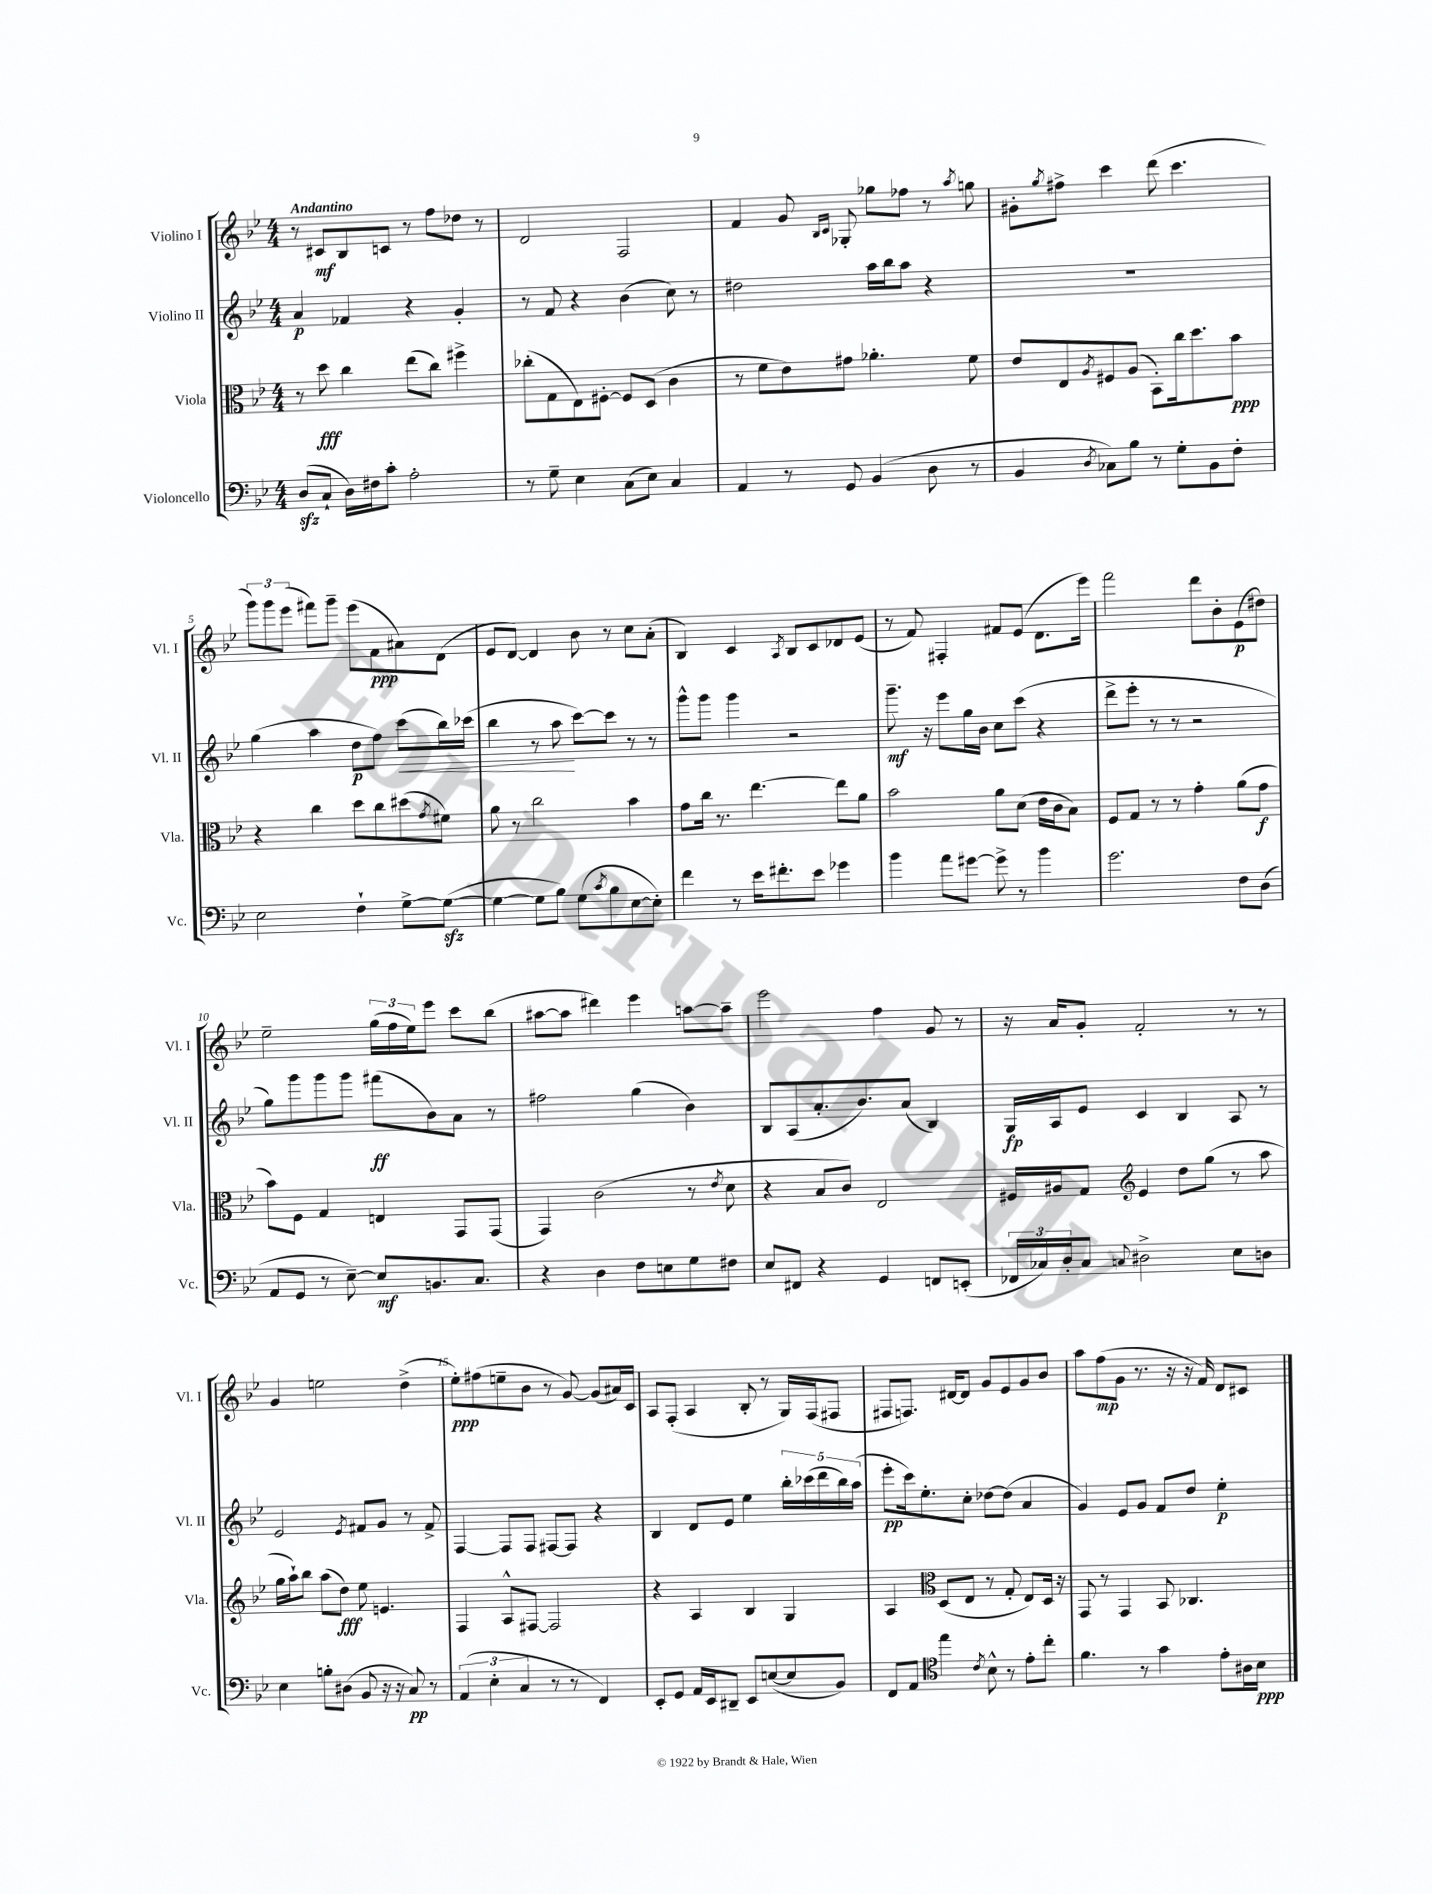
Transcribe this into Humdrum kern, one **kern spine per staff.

**kern	**kern	**kern	**kern
*staff4	*staff3	*staff2	*staff1
*clefF4	*clefC3	*clefG2	*clefG2
*k[b-e-]	*k[b-e-]	*k[b-e-]	*k[b-e-]
*M4/4	*M4/4	*M4/4	*M4/4
(8D/L	8r	4a/	8r
8C`/J	8dd\	.	8c#/L
16D\LL)	4cc\	4f-/	8B-/
16F#\J	.	.	.
8c'\J	.	.	8c/J
2A'\	(8ee-\L	4r	8r
.	8cc\J)	.	8ff\L
.	4ff#^\	4g'/	8dd-\J
.	.	.	8r
=	=	=	=
8r	(8cc-'\L	8r	2d/
8G~\	8G\	8f/	.
4E-\	8E-\)	4r	.
.	[8F#'\J	.	.
(8C\L	8F#/]L	(4b-\	2F/
8E-\J)	(8D/J	.	.
4C/	4c\	8cc\)	.
.	.	8r	.
=	=	=	=
4AA/	8r	2dd#\	4f/
.	8f\L	.	.
8r	8e-\)	.	8g/
.	.	.	16qqB-/LL
.	.	.	16qqc/JJ
8GG/	8g#\J	.	8G-'/
(4BB-/	4.a-'\	16aa\LL	8gg-\L
.	.	16bb-\J	.
.	.	8aa\J	8ff-\J
8D\	.	4r	8r
.	.	.	8qaa/
8r	8f\	.	8gg\
=	=	=	=
4BB-/	8e-/L	1r	8g#'\L
.	.	.	8qgg/
.	8E-/	.	8ff#^\J
8qD/	8qA/	.	.
8C-\L)	8F#/	.	4ccc\
8B-\J	(8A/J	.	.
8r	8BB-'\L)	.	(8ddd\
8G'\L	16cc\k	.	4.ccc\
.	8.dd\	.	.
8BB-\	.	.	.
8F'\J	8b-\J	.	.
=	=	=	=
2E-\	4r	(4gg\	12ggg\L)
.	.	.	12ggg\
.	.	.	(12eee-\J
.	4cc\	4aa\	8fff#\L)
.	.	.	8ggg~\J
4F`\	8dd\L	8dd\L	(8eee-\L
.	8cc\	8ff\J)	8f\
[8G^\L	(8dd#\	(8ccc\L	8a#\)
.	8qg/	.	.
(8G\_J	8f#\J)	16bb-\L)	(8d\J
.	.	(16ccc-\JJ	.
=	=	=	=
4G\_	8a\	4bb-\	8e-/L
.	8r	.	[8d/J)
8G\]L	2cc\	8r	4d/]
8B-\J)	.	8aa\	.
(8G\L	.	[8ccc\L)	8b-\
8qc/	.	.	.
8B-\	.	8ccc\]J	8r
[8E-\	4b-\	8r	8cc\L
8E-'\]J)	.	8r	(8a'\J
=	=	=	=
4f\	8g\L	8ggg^^\L	4B-/)
.	16cc\Jk	8ggg\J	.
.	8.r	.	.
8r	.	4ggg\	4c/
16e-\LK	[4.ee-\	.	.
8.f#'\	.	.	.
.	.	.	8qA/
.	.	2r	8B-/L
8e-\J	.	.	8c/
4g-\	8ee-\]L	.	8d-/
.	8a\J	.	(8e-/J
=	=	=	=
4b-\	2b-\	8.ggg~\	8r
.	.	.	8f/)
.	.	16r	.
8a\L	.	8eee-\L	4F#'/
[8g#\J	.	16gg\L	.
.	.	16b-\JJ	.
8g#^\]	8a\L	8cc\L	8f#/L
8r	(8d\J	(8ccc\J	(8e-/J
4b-\	16e-\LL	4r	8.d\L
.	16c\J	.	.
.	8B-\J)	.	.
.	.	.	16eee-\Jk)
=	=	=	=
2.g\	8F/L	8ddd^\L	2fff\
.	8G/J	8eee-'\J	.
.	8r	8r	.
.	8r	8r	.
.	4g'\	2r	8ddd\L
.	.	.	8b-'\
8F\L	(8a\L	.	(8e-\
(8D\J	8g\J	.	8dd#\J)
=	=	=	=
8AA/L	8b-\L)	8gg\L)	2ee-~\
8GG/J	8F\J	8ggg\	.
8r	4G/	8ggg\	.
[8E-~\)	.	8ggg\J	.
8E-/]L	4E/	(8fff#\L	(24gg\LL
.	.	.	24ff\
.	.	.	24ee-\J)
8.BB/	.	8b-\)	8eee-\J
.	8GG/L	8a\J	8ccc\L
8.C/J	.	.	.
.	(8GG/J	8r	(8bb-\J
=	=	=	=
4r	4GG/)	2ff#\	[8aa#\L
.	.	.	8aa#\]J
4D\	(2c\	.	4ddd#\)
8F\L	.	(4gg\	4eee-\
8E\	.	.	.
8G\	8r	4b-\)	[8aa\L
.	8qe-/	.	.
8F#\J	8d\	.	8aa~\]J
=	=	=	=
8E-/L	4r	8B-/L	2eee-\
8FF#/J	.	(8A/	.
4r	8B-/L	8.a'/	.
.	8c/J)	.	.
.	.	8.b-/)	.
4GG/	2E-/	.	4ff\
.	.	(8a/J	.
8FF/L	.	4B-/)	8g/
(8EE'/J	.	.	8r
=	=	=	=
24FF-/LL	16F#/LL	16G/LL	16r
24C-/)	.	.	.
.	16A#/J	16A/J	16a/LK
24D'/J	.	.	.
8C-/J	8G/J	8e-/J	8g'/J
*	*clefG2	*	*
8qqC/	.	.	.
2D#^\	4e-/	4c/	2f'/
.	8dd\L	4B-/	.
.	(8gg\J	.	.
8E-\L	8r	8A/	8r
8D\J	8aa\	8r	8r
=	=	=	=
4E-\	16gg\LL	2e-/	4g/
.	16aa`\J)	.	.
.	8bb-\J	.	.
8B'\L	(8aa\L	.	2ee\
(8D#\J	8dd\J)	.	.
.	.	8qe-/	.
8BB-/	8ee-\	8f#/L	.
16r	4.e/	8g/J	.
16r	.	.	.
8C/)	.	8r	(4dd^\
8r	.	8f#^/	.
=	=	=	=
(6AA/	4F/	[4F/	8ee-'\L)
.	.	.	(8ff#\
6E-'\	.	.	.
.	8A^^/L	8F/]L	8ee~\
6C/	.	.	.
.	[8F#/J	8F/J	8b-\J
8r	2F#/]	[8F#/L	8r
8r	.	8F#/]J	[8g/)
4FF/)	.	4r	(8g/]L
.	.	.	16a#/L)
.	.	.	16c/JJ
=	=	=	=
8EE-'/L	4r	4B-/	8A/L
8GG/J	.	.	(8F'/J
16AA/LL	4A/	8d/L	4A/
16EE-/J	.	.	.
8DD#~/J	.	8e-/J	.
8EE-/L	4B-/	4ee-\	8B-'/
([8E/	.	.	8r
8E/]	4G/	20bb-'\LL	16G/LL)
.	.	(20ccc-\	.
.	.	.	(16F/J
.	.	20ddd\	.
8BB-/J)	.	.	8F#/J
.	.	20bb-\)	.
.	.	(20aa\JJ	.
=	=	=	=
8FF/L	4A/	8eee-'\L	8F#/L
8AA/J	.	16ccc\k)	8.F/J)
.	.	8.ee-'\	.
*clefC4	*clefC3	*	*
4ee-\	(8D/L	.	.
.	.	.	[16d#/LK
.	8E-/J	8cc'\J	8d#/]J
8qc/	.	.	.
8B-^^\	8r	[8dd-\L	8g/L
8r	8G'/	(8dd-\]J	8e-/
8e-'\L	8E-/L)	4a/	8g/
8cc'\J	16D/Jk	.	8b-/J
.	16r	.	.
=	=	=	=
4.f\	8GG/	4g/)	8aa\L
.	8r	.	(8ff\
.	4GG/	8e-/L	8g\J
8r	.	8g/J	8.r
4g\	8BB-/	8f/L	.
.	.	.	16r
.	4.C-/	8dd/J	16r
.	.	.	16f/)
8e-'\L	.	4ee-'\	8d/L
16A#\L	.	.	8c#/J
16B-\JJ	.	.	.
==	==	==	==
*-	*-	*-	*-
